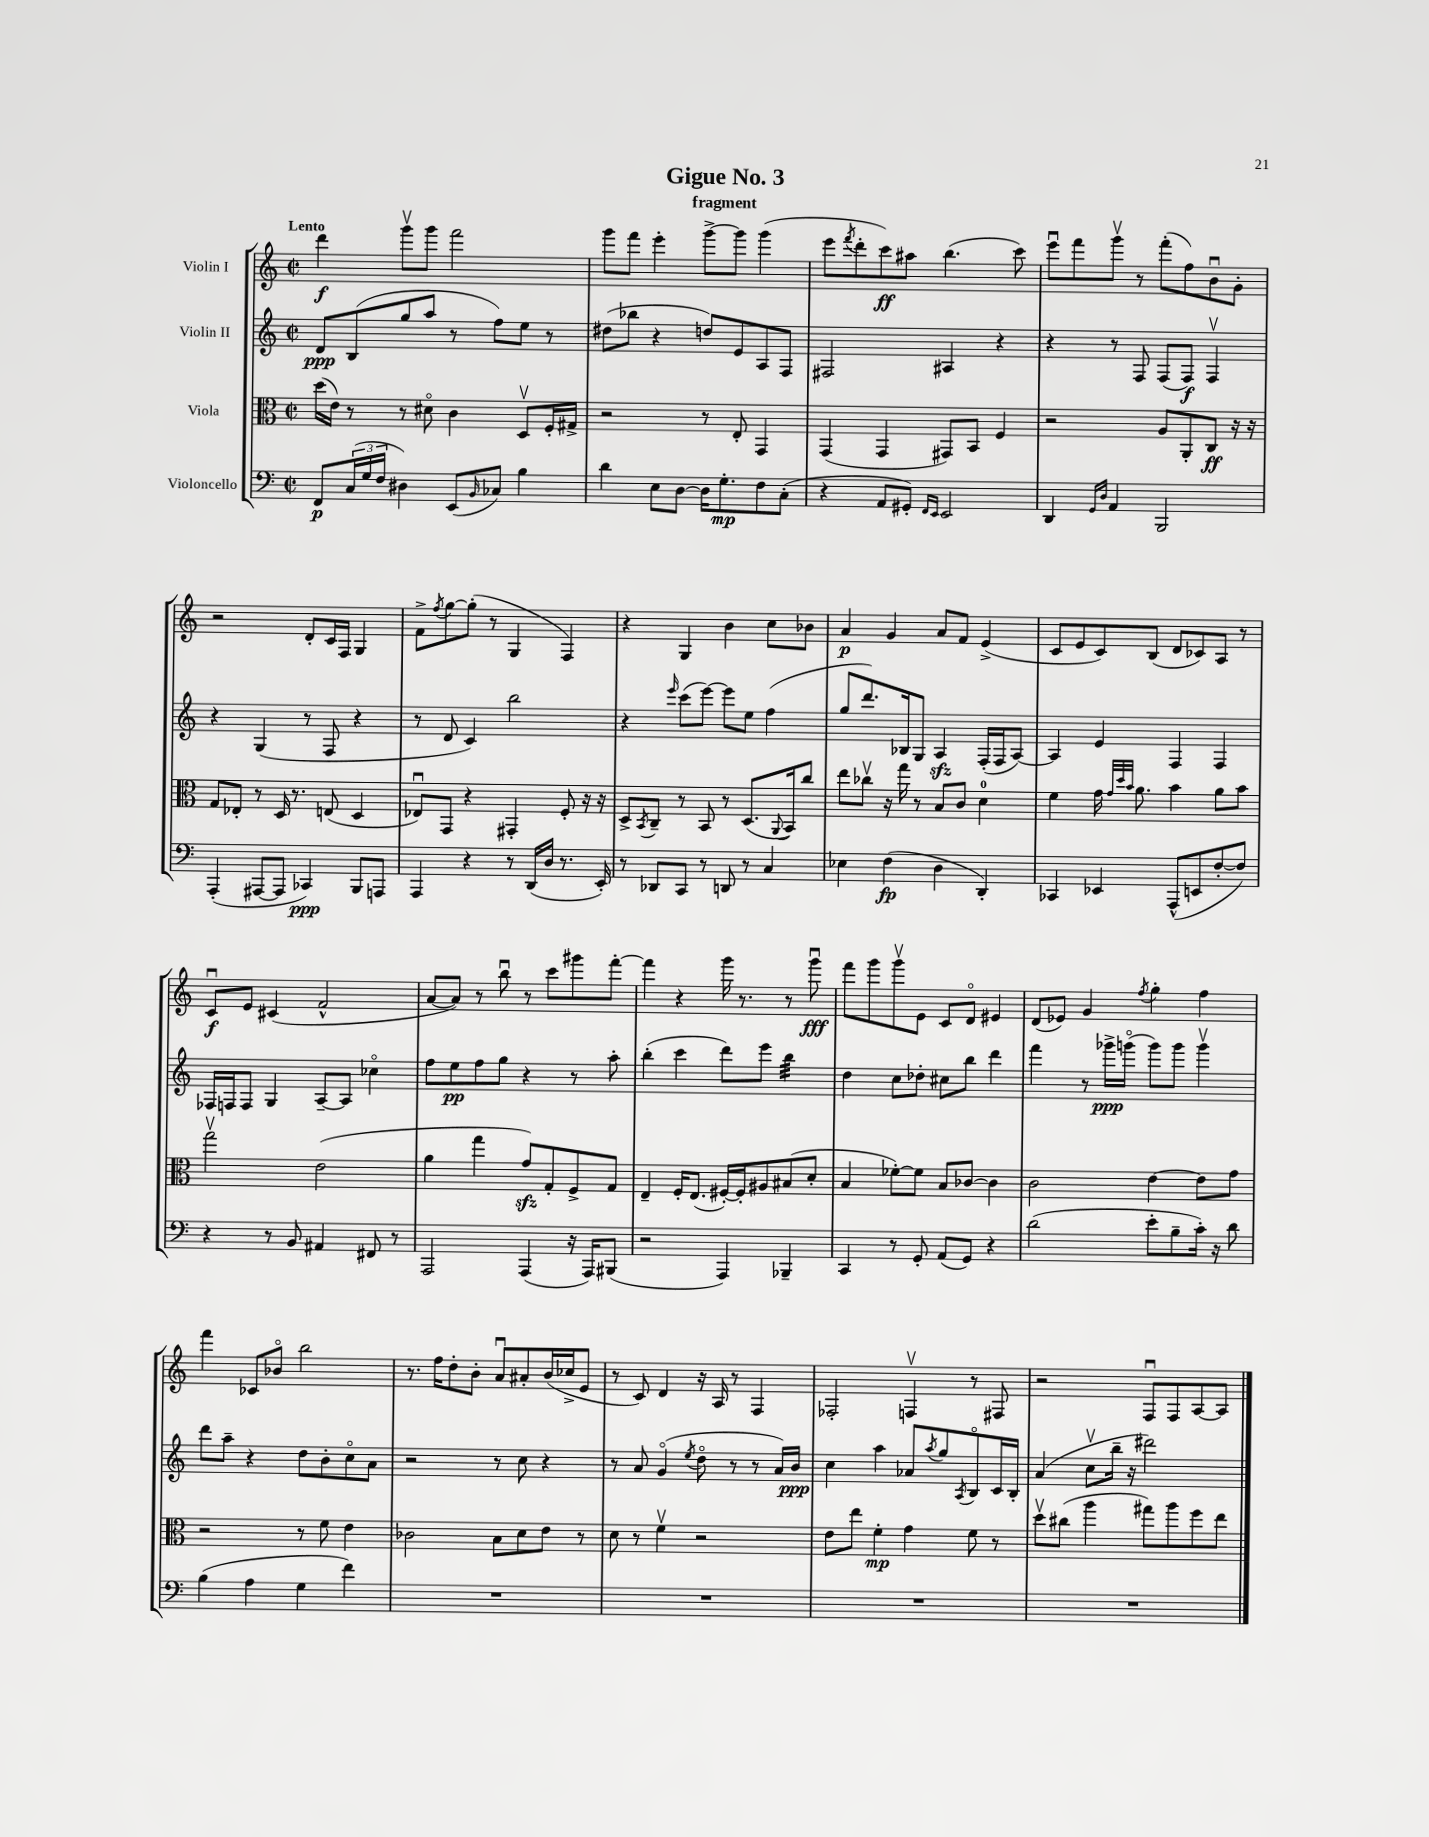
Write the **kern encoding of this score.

**kern	**kern	**kern	**kern
*staff4	*staff3	*staff2	*staff1
*clefF4	*clefC3	*clefG2	*clefG2
*k[]	*k[]	*k[]	*k[]
*M2/2	*M2/2	*M2/2	*M2/2
*met(c|)	*met(c|)	*met(c|)	*met(c|)
8FF	(16dd	8d	4ddd
.	16e)	.	.
(24C	8r	(8B	.
24G	.	.	.
24F	.	.	.
4D#)	8r	8gg	8gggv
.	8d#o	8aa	8ggg
(8EE	4c	8r	2fff
16qqBB	.	.	.
8C-)	.	8ff)	.
4B	8Dv	8ee	.
.	16F'	8r	.
.	16G#^	.	.
=	=	=	=
4d	2r	(8dd#	8ggg
.	.	8bb-	8fff
8E	.	4r	4eee'
[8D	.	.	.
16D]	8r	8dd)	[8ggg^
8.G'	.	.	.
.	8E'	8e	8ggg]
8F	4GG	8A	(4ggg
(8C'	.	8F	.
=	=	=	=
4r	(4GG	2F#	8eee
.	.	.	8qfff
.	.	.	8ddd'
8AA	4GG	.	8ccc)
8GG#')	.	.	8aa#
16qqFF	.	.	.
16qqEE	.	.	.
2EE	8GG#)	4A#	(4.bb
.	8BB	.	.
.	4F	4r	.
.	.	.	8ccc)
=	=	=	=
4DD	2r	4r	8eeeu
.	.	.	8fff
16qqGG	.	.	.
16qqD	.	.	.
4AA	.	8r	8gggv
.	.	8F	8r
2BBB	8A	(8F	(8fff'
.	8AA'	8F)	8ff)
.	8C	4Fv	8bu
.	16r	.	8g'
.	16r	.	.
=	=	=	=
(4AAA'	8G	4r	2r
.	8E-'	.	.
[8AAA#	8r	(4G	.
8AAA#]	16D	.	.
.	8.r	.	.
4CC-)	.	8r	8d'
.	(8E	8F	16c
.	.	.	16F
8BBB	4D	4r	4G
8AAA	.	.	.
=	=	=	=
4AAA	8E-u)	8r	8f^
.	.	.	8qff
.	8GG	8d	[8gg
4r	4r	4c)	(8gg']
.	.	.	8r
8r	4GG#'	2bb	4G
(16DD	.	.	.
16D	.	.	.
8.r	8F'	.	4F)
.	16r	.	.
16EE')	16r	.	.
=	=	=	=
8r	8D^	4r	4r
.	8qBB	.	.
8DD-	8C~	.	.
.	.	16qqeee	.
8CC	8r	(8ccc	4G
8r	8BB	[8eee)	.
8DD	8r	8eee]	4b
8r	(8.D	8ee	.
4C	.	(4ff	8cc
.	8qqAA	.	.
.	16BB)	.	.
.	8cc	.	8b-
=	=	=	=
4E-	8ee	8gg	4a
.	8cc-v	8.ddd)	.
(4F	16r	.	4g
.	16gg	16B-	.
.	8r	8G	.
4D	8B	4A	8a
.	8c	.	8f
4DD')	4d	(16F'	(4e^
.	.	16F	.
.	.	[8A)	.
=	=	=	=
4CC-	4f	4A]	8c
.	.	.	8e
4EE-	16g	4e	8c)
.	32qqg	.	.
.	32qqdd	.	.
.	32qqb	.	.
.	8.a	.	.
.	.	.	(8B
(8AAA^^	4b	4F	8d
8EE	.	.	8c-)
[8F'	8a	4F	8A
8F])	8b	.	8r
=	=	=	=
4r	2ggv	16F-	8cu
.	.	16F	.
.	.	8F	8e
8r	.	4G	(4c#
8BB	.	.	.
4AA#	(2e	[8A~	2f^^
.	.	8A]	.
8FF#	.	4cc-o	.
8r	.	.	.
=	=	=	=
2AAA	4a	8ff	[8a
.	.	8ee	8a])
.	4gg	8ff	8r
.	.	8gg	8bbu
(4AAA	8g)	4r	8r
.	8G'	.	8ccc
16r	8F^	8r	8ggg#
16AAA)	.	.	.
(8BBB#	8G	8aa'	[8fff'
=	=	=	=
2r	4E~	(4bb'	4fff]
.	16F'	4ccc	4r
.	(8.E	.	.
4AAA)	[16F#')	8ddd)	16ggg
.	16F#']	.	8.r
.	8A#	8eee	.
4BBB-~	(8B#	4bb	8r
.	8d'	.	8gggu
=	=	=	=
4CC	4B	4dd	8fff
.	.	.	8ggg
8r	[8f-')	8cc	8gggv
8GG'	8f-]	8dd-'	8e
(8AA	8B	8cc#	8c
8GG)	[8c-	8bb	8do
4r	4c-]	4ddd	4e#
=	=	=	=
(2d	2c	4fff	(8d
.	.	.	8e-)
.	.	8r	4g
.	.	16ggg-^	.
.	.	(16gggo	.
.	.	.	8qff
8e'	[4e	8ggg)	4gg'
8B~	.	8ggg	.
16c')	8e]	4gggv	4ff
16r	.	.	.
8d	8g	.	.
=	=	=	=
(4B	2r	8ddd	4fff
.	.	8aa~	.
4A	.	4r	8c-
.	.	.	8b-o
4G	8r	8dd	2bb
.	8f	8b'	.
4f)	4e	8cco	.
.	.	8a	.
=	=	=	=
1r	2c-	2r	8.r
.	.	.	16ff
.	.	.	8dd'
.	.	.	8b'
.	8B	8r	8au
.	8d	8cc	8a#'
.	8e	4r	(16b
.	.	.	16cc-^
.	8r	.	8e
=	=	=	=
1r	8d	8r	8r
.	8r	8a	8c)
.	4fv	(4go	4d
.	.	8qee	.
.	2r	8ddo	16r
.	.	.	16A
.	.	8r	8r
.	.	8r	4F
.	.	16a)	.
.	.	16b	.
=	=	=	=
1r	8e	4cc	2F-'
.	8ee	.	.
.	4f'	4aa	.
.	4g	8a-	4Fv
.	.	8qaa	.
.	.	8gg	.
.	.	8qA	.
.	8f	8Bo	8r
.	8r	16c	8F#
.	.	16B'	.
=	=	=	=
1r	8ddv	(4a	2r
.	(8cc#	.	.
.	4aa	8ccv	.
.	.	16bb~	.
.	.	16r	.
.	8gg#)	2ddd#)	8Fu
.	8aa	.	8F
.	8ff	.	[8A
.	8ee	.	8A]
==	==	==	==
*-	*-	*-	*-
